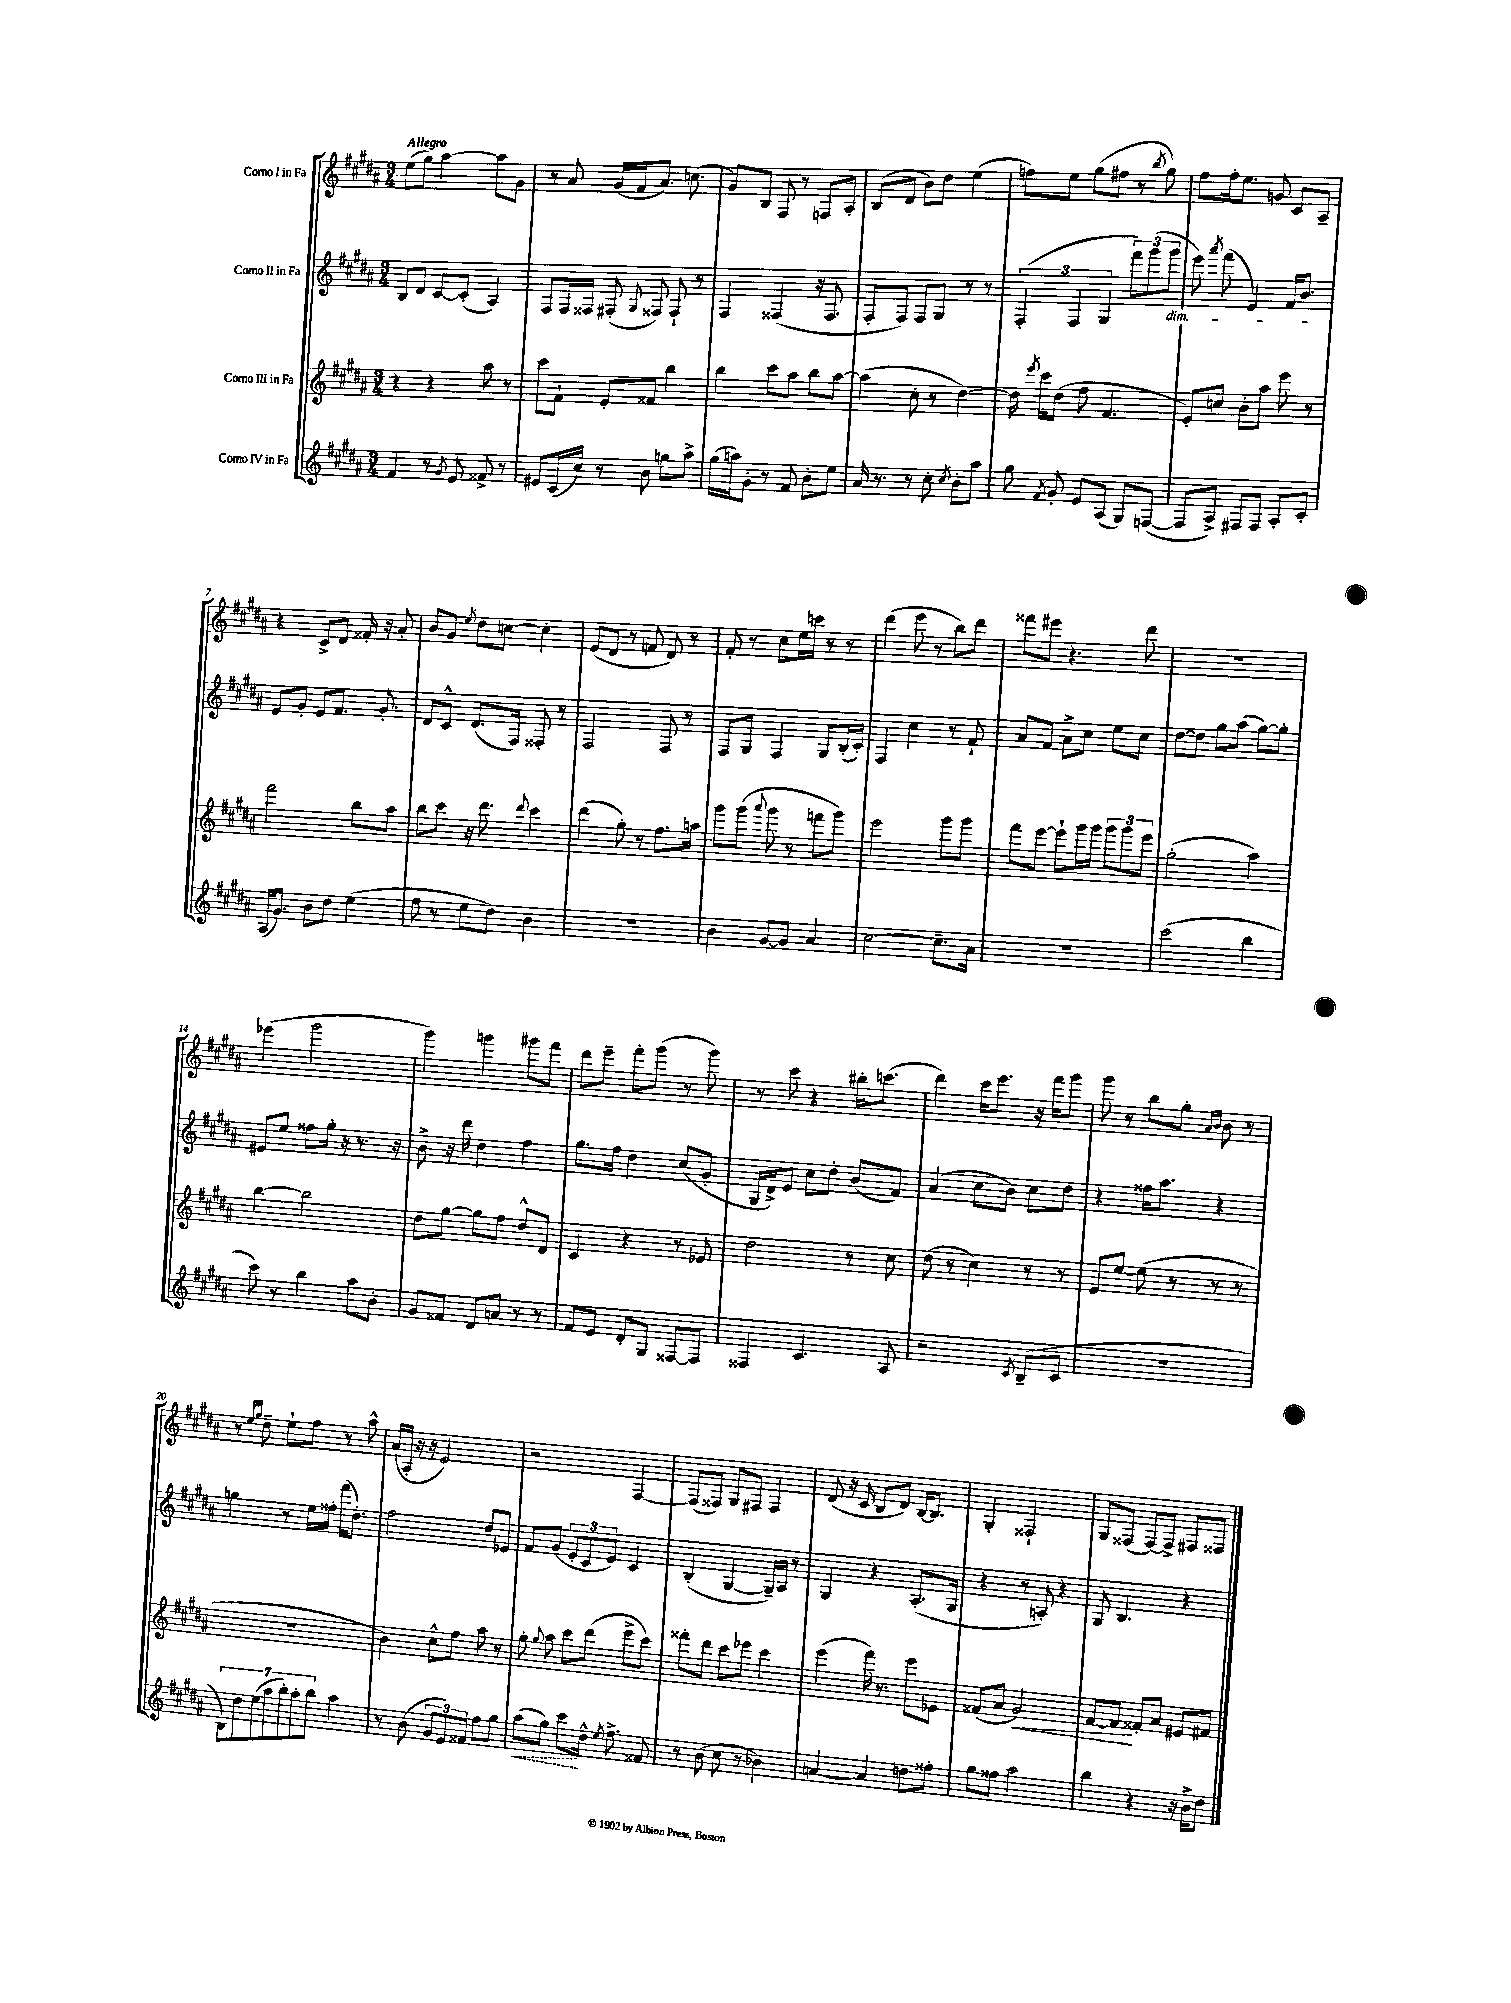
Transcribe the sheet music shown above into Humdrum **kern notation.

**kern	**dynam	**kern	**dynam	**kern	**kern
*part4	*part4	*part3	*part3	*part2	*part1
*staff4	*staff4	*staff3	*staff3	*staff2	*staff1
*I"Corno IV in Fa	*	*I"Corno III in Fa	*	*I"Corno II in Fa	*I"Corno I in Fa
*clefG2	*	*clefG2	*	*clefG2	*clefG2
*k[f#c#g#d#a#]	*	*k[f#c#g#d#a#]	*	*k[f#c#g#d#a#]	*k[f#c#g#d#a#]
*M3/4	*	*M3/4	*	*M3/4	*M3/4
=1	=1	=1	=1	=1	=1
!	!	!	!	!	!LO:TX:a:B:t=Allegro
4f#/	.	4r	.	8B/L	(8ee\L
.	.	.	.	8d#/J	8gg#\J)
8r	.	4r	.	[8c#/L	[4aa#\
8qg#/	.	.	.	.	.
8e/	.	.	.	(8c#'/J]	.
8f##X^/	.	8aa#\	.	4A#/)	8aa#\L]
8r	.	8r	.	.	8g#\J
=2	=2	=2	=2	=2	=2
8e#X/L	.	8ccc#\L	.	8F#/L	8r
(16c#/L	.	8f#`\J	.	16F#/L	8a#/
16cc#/JJ)	.	.	.	16F##X/JJ	.
8r	.	8e'/L	.	(8F#X'/	(16g#/LL
.	.	.	.	.	16f#/J
.	.	.	.	8qqG#/	.
8b\	.	8f##X/J	.	8F##X/)	8.a#/J)
8ggn\L	.	4bb\	.	8F##`/	.
.	.	.	.	.	(8.ccn\
8aa#^\J	.	.	.	8r	.
=3	=3	=3	=3	=3	=3
(16gg#\LL	.	4bb\	.	4F#/	8g#/L)
16aan\J)	.	.	.	.	.
8g#'\J	.	.	.	.	8B/J
8r	.	8ccc#\L	.	(4F##X/	8F#/
8f#/	.	8aa#\J	.	.	8r
8b'\L	.	8bb\L	.	16r	8Fn/L
.	.	.	.	8.F##/	.
8ee\J	.	[8aa#\J	.	.	8A#'/J
=4	=4	=4	=4	=4	=4
16a#/	.	(4aa#\]	.	8F#'/L	(8B/L
8.r	.	.	.	.	.
.	.	.	.	8F#/J)	8d#/J
8r	.	8cc#'\	.	8F#/L	8b\L)
8cc#'\	.	8r	.	8G#/J	8dd#\J
8qcc#/	.	.	.	.	.
8b'\L	.	[4dd#\)	.	8r	(4ee\
8aa#\J	.	.	.	8r	.
=5	=5	=5	=5	=5	=5
8gg#\	.	16dd#\]	.	(6F#'/	8ffn\L)
.	.	8qeee/	.	.	.
.	.	16ccc#\KL	.	.	.
8qf#/	.	.	.	.	.
8g#'/	.	(8dd#\J	.	.	8ee\J
.	.	.	.	6F#/	.
8e/L	.	8ff#\	.	.	(8gg#\L
.	.	.	.	6G#/	.
(8A#/J	.	4.f#/	.	.	8ff#X\J
8G#/L)	.	.	.	12fff#\L)	8r
.	.	.	.	(12ggg#\	.
.	.	.	.	.	8qbb/
([8Fn/J	.	.	.	.	8gg#\)
!	!	!	!	!LO:TX:b:i:t=dim.	!
.	.	.	.	12ggg#\J	.
=6	=6	=6	=6	=6	=6
8F/L]	.	8e'/L)	.	8eee\)	8ff#\L
.	.	.	.	8qaaa#/	.
8A#^/J)	.	8ccn/J	.	(8fff#\	16ff#'\k
.	.	.	.	.	8.ee\J
8F#X/L	.	8b'\L	.	4e/)	.
8F#/J	.	8aa#\J	.	.	8gn/
8A#'/L	.	8eee\	.	16f#/KL	8c#/L
.	.	.	.	8.b/J	.
8c#'/J	.	8r	.	.	8A#~/J
!!LO:LB:g=z
=7	=7	=7	=7	=7	=7
(16A#/KL	.	2fff#\	.	8e/L	4r
8.g#/J)	.	.	.	.	.
.	.	.	.	8g#'/J	.
8b\L	.	.	.	8e/L	8c#^/L
8dd#\J	.	.	.	8.f#/J	8d#/J
(4ee\	.	8bb\L	.	.	16f##X'/
.	.	.	.	8.g#'/	16r
.	.	8aa#\J	.	.	8a#'/
=8	=8	=8	=8	=8	=8
8ff#\	.	8bb\L	.	8d#/L	8b/L
8r	.	8ccc#\J	.	8c#^^/J	8g#/J
.	.	.	.	.	8qee/
8ee\L	.	16r	.	(8.d#/L	8dd#\L
.	.	8.ddd#\	.	.	.
8dd#\J)	.	.	.	.	[8ccn\J
.	.	.	.	16F#/Jk)	.
.	.	8qqddd#/	.	.	.
4b\	.	4ccc#\	.	8F##X'/	4cc'\]
.	.	.	.	8r	.
=9	=9	=9	=9	=9	=9
2.r	.	(4ddd#\	.	2F#/	(8e/L
.	.	.	.	.	8d#/J
.	.	8gg#'\)	.	.	8r
.	.	8r	.	.	8fn/
.	.	8.ff#\L	.	8F#/	8d#/)
.	.	.	.	8r	8r
.	.	16aan\Jk	.	.	.
=10	=10	=10	=10	=10	=10
4b\	.	8ggg#\L	.	8F#/L	8f#'/
.	.	(8ggg#\J	.	8G#/J	8r
.	.	8qqaaa#/	.	.	.
[8g#/L	.	8ggg#\	.	4F#/	8cc#\L
8g#/J]	.	8r	.	.	16ee\L
.	.	.	.	.	16cccn\JJ
4a#/	.	8fffn\L	.	8G#/L	8r
.	.	8ggg#\J)	.	(16B'/L	8r
.	.	.	.	16c#'/JJ)	.
=11	=11	=11	=11	=11	=11
[2cc#\	.	2eee\	.	4F#/	(4ddd#\
.	.	.	.	4cc#\	8eee\
.	.	.	.	.	8r
8.cc#~\L]	.	8ggg#\L	.	8r	8bb\L)
.	.	8ggg#\J	.	8f#`/	8ddd#\J
16a#\Jk	.	.	.	.	.
=12	=12	=12	=12	=12	=12
2.r	.	8fff#\L	.	8a#/L	8fff##X\L
.	.	[8eee\J	.	8f#/J	8eee#X\J
.	.	8eee`\L]	.	8a#^\L	4.r
.	.	16ggg#\L	.	8cc#\J	.
.	.	16ggg#\JJ	.	.	.
.	.	12ggg#\L	.	8ee\L	.
.	.	12ggg#\	.	.	.
.	.	.	.	8cc#\J	8ddd#\
.	.	12eee\J	.	.	.
=13	=13	=13	=13	=13	=13
(2ccc#\	.	(2gg#'\	.	[8dd#\L	2.r
.	.	.	.	8dd#\J]	.
.	.	.	.	8gg#\L	.
.	.	.	.	(8aa#\J	.
4bb\	.	4aa#\)	.	[8gg#\L)	.
.	.	.	.	8gg#'\J]	.
!!LO:LB:g=z
=14	=14	=14	=14	=14	=14
8ccc#\)	.	[4bb\	.	8e#X/L	(4eee-X\
8r	.	.	.	8ee/J	.
4bb\	.	2bb\]	.	8ff##X\L	2ggg#\
.	.	.	.	16gg#'\Jk	.
.	.	.	.	16r	.
8aa#\L	.	.	.	8.r	.
8b'\J	.	.	.	.	.
.	.	.	.	16r	.
=15	=15	=15	=15	=15	=15
8g#/L	.	8dd#\L	.	8b^\	4ggg#\)
8f##X/J	.	[8gg#\J	.	16r	.
.	.	.	.	16ddd#\	.
8d#/L	.	8gg#\L]	.	4dd#\	4gggn\
8an/J	.	8ff#\J	.	.	.
8r	.	8dd#^^/L	.	4ff#\	8ggg#X\L
8r	.	8d#/J	.	.	8fff#\J
=16	=16	=16	=16	=16	=16
8f#/L	.	4c#/	.	8.gg#\L	8ddd#\L
8e/J	.	.	.	.	8eee~\J
.	.	.	.	16ff#\Jk	.
8d#'/L	.	4r	.	4dd#\	8fff#'\L
8G#/J	.	.	.	.	(8ggg#\J
[8F##X/L	.	8r	.	(8cc#/L	8r
8F##/J]	.	8e-X/	.	8g#'/J	8ggg#\)
=17	=17	=17	=17	=17	=17
4F##X/	.	2dd#\	.	16G#/LL	8r
.	.	.	.	16d#^/J)	.
.	.	.	.	8e/J	8ccc#\
4.c#/	.	.	.	8cc#\L	4r
.	.	.	.	8dd#'\J	.
.	.	8r	.	(8b/L	16bb#X'\KL
.	.	.	.	.	(8.cccn\J
8A#/	.	8cc#\	.	8f#/J)	.
=18	=18	=18	=18	=18	=18
2r	.	(8dd#\	.	(4a#/	4ddd#\)
.	.	8r	.	.	.
.	.	4cc#\)	.	8cc#\L	16ccc#\KL
.	.	.	.	.	8.eee\J
.	.	.	.	8b\J)	.
8qc#/	.	.	.	.	.
(8B~/L	.	8r	.	8cc#\L	16r
.	.	.	.	.	16fff#\KL
8c#/J	.	8r	.	8dd#\J	8ggg#\J
=19	=19	=19	=19	=19	=19
2.r	.	8e/L	.	4r	8ggg#\
.	.	[8ee/J	.	.	8r
.	.	(8ee\]	.	16ff##X\KL	8bb\L
.	.	.	.	8.aa#\J	.
.	.	8r	.	.	8gg#'\J
.	.	.	.	.	16qqa#/LL
.	.	.	.	.	16qqb/JJ
.	.	8r	.	4r	8b\
.	.	8r	.	.	8r
!!LO:LB:g=z
=20	=20	=20	=20	=20	=20
14B\L)	.	2.r	.	4ggn\	8r
14dd#\	.	.	.	.	.
.	.	.	.	.	16qqee/LL
.	.	.	.	.	16qqgg#/JJ
.	.	.	.	.	8dd#~\
(14ee\	.	.	.	.	.
14aa#\	.	.	.	.	.
.	.	.	.	8r	8ee`\L
14bb'\)	.	.	.	.	.
14aa#'\	.	.	.	.	.
.	.	.	.	16ee\LL	8ff#\J
14bb\J	.	.	.	.	.
.	.	.	.	16ff##X'\JJ	.
4aa#\	.	.	.	(16fff#\KL	8r
.	.	.	.	8.dd#'\J)	.
.	.	.	.	.	8aa#^^\
=21	=21	=21	=21	=21	=21
8r	.	4b\)	.	2ff#\	(16a#/LL
.	.	.	.	.	16A#'/JJ
(8b\	.	.	.	.	16r
.	.	.	.	.	16r
12g#/L	.	8cc#^^\L	.	.	2e/)
12e/)	.	.	.	.	.
.	.	8ff#\J	.	.	.
12f##X/J	.	.	.	.	.
8ff#\L	.	8aa#\	.	8dd#/L	.
8gg#\J	.	8r	.	8e-X/J	.
=22	=22	=22	=22	=22	=22
!	!LO:HP:b	!	!	!	!
(8aa#\L	<	8gg#'\	.	8f#/L	2r
.	.	8qqgg#/	.	.	.
8gg#\J)	.	8aa#\	.	(8g#/J	.
8ccc#\L	.	8ccc#\L	.	12e'/L	.
.	.	.	.	12c#/	.
16dd#^^\Jk	[	(8ddd#\J	.	.	.
.	.	.	.	12e/J)	.
8qee/	.	.	.	.	.
8.ff#^\	.	.	.	.	.
.	.	8eee^\L	.	4c#/	[4F#/
8f##X/	.	8ccc#\J)	.	.	.
=23	=23	=23	=23	=23	=23
8r	.	8fff##X'\L	.	(4B'/	(8F#/L]
(8b\	.	8ddd#\J	.	.	8F##X/J)
8cc#\	.	8ccc#\L	.	[4G#/	8G#/L
8r	.	8eee-X\J	.	.	8F#X/J
4b-X\)	.	4ccc#\	.	16G#~/LL])	4F#/
.	.	.	.	16A#/JJ	.
.	.	.	.	8r	.
=24	=24	=24	=24	=24	=24
[4an/	.	(4eee\	.	4G#/	(8d#/
.	.	.	.	.	16r
.	.	.	.	.	16c#/
4a/]	.	16fff#\)	.	4r	8B/L
.	.	8.r	.	.	.
.	.	.	.	.	8d#/J)
8ddn\L	.	8eee\L	.	(8.A#'/L	[16B/KL
.	.	.	.	.	8.B/J]
8ff##X'\J	.	8e-X\J	.	.	.
.	.	.	.	16G#/Jk	.
=25	=25	=25	=25	=25	=25
8gg#\L	.	(8f##X/L	.	4r	4G#'/
8ff##X\J	.	8a#/J	.	.	.
!	!	!	!LO:HP:b	!	!
2aa#\	.	2g#/)	<	8r	2F##X`/
.	.	.	.	8An'/)	.
.	.	.	.	4r	.
=26	=26	=26	=26	=26	=26
4bb\	.	[8f#/L	.	8G#/	8G#/L
.	.	8f#/J]	.	4.B/	(8F##X/J
4r	.	8f##X'/L	[	.	[8F##/L)
.	.	8a#/J	.	.	8F##^/J]
16r	.	8e#X/L	.	4r	8F#X/L
16b^\KL	.	.	.	.	.
8dd#\J	.	8f#X/J	.	.	8F##X/J
==	==	==	==	==	==
*-	*-	*-	*-	*-	*-
